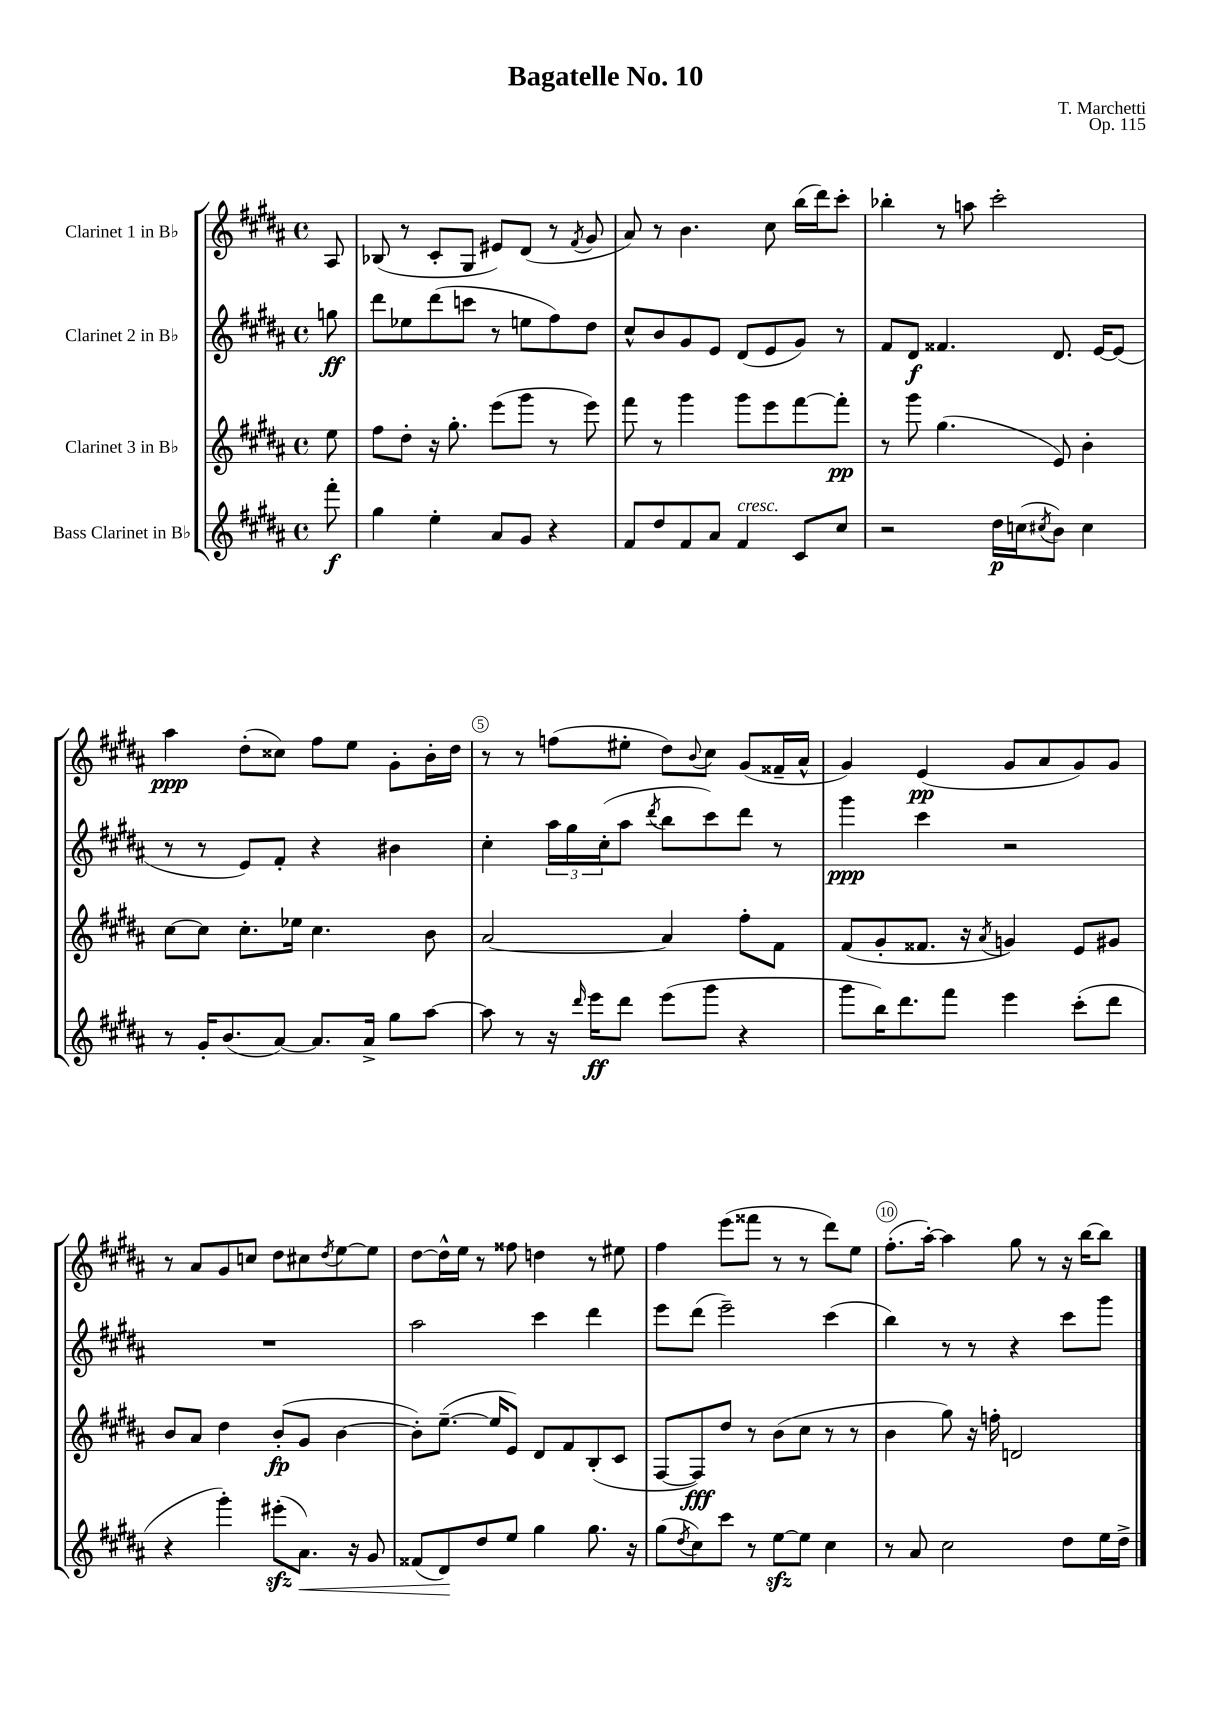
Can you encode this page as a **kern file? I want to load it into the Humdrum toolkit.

**kern	**kern	**kern	**kern
*staff4	*staff3	*staff2	*staff1
*clefG2	*clefG2	*clefG2	*clefG2
*k[f#c#g#d#a#]	*k[f#c#g#d#a#]	*k[f#c#g#d#a#]	*k[f#c#g#d#a#]
*M4/4	*M4/4	*M4/4	*M4/4
*met(c)	*met(c)	*met(c)	*met(c)
8fff#'	8ee	8gg	8A#
=	=	=	=
4gg#	8ff#	8ddd#	(8B-
.	8dd#'	8ee-	8r
4ee'	16r	(8ddd#	8c#'
.	8.gg#'	.	.
.	.	8ccc	8G#
8a#	(8eee	8r	8e#)
8g#	8ggg#	8ee	(8d#
4r	8r	8ff#)	8r
.	.	.	8qf#
.	8eee)	8dd#	8g#
=	=	=	=
8f#	8fff#	8cc#^^	8a#)
8dd#	8r	8b	8r
8f#	4ggg#	8g#	4.b
8a#	.	8e	.
4f#	8ggg#	(8d#	.
.	8eee	8e	8cc#
8c#	[8fff#	8g#)	(16bb
.	.	.	16ddd#)
8cc#	8fff#']	8r	8ccc#'
=	=	=	=
2r	8r	8f#	4bb-'
.	8ggg#	8d#	.
.	(4.gg#	4.f##	8r
.	.	.	8aa
16dd#	.	.	2ccc#'
(16cc	.	.	.
8qcc#	.	.	.
8b)	8e)	8.d#	.
4cc#	4b'	.	.
.	.	[16e	.
.	.	(8e]	.
=	=	=	=
8r	[8cc#	8r	4aa#
16g#'	8cc#]	8r	.
(8.b	.	.	.
.	8.cc#'	8e)	(8dd#'
[8a#)	.	8f#'	8cc##)
.	16ee-	.	.
8.a#]	4.cc#	4r	8ff#
.	.	.	8ee
16a#^	.	.	.
8gg#	.	4b#	8g#'
[8aa#	8b	.	16b'
.	.	.	16dd#
=	=	=	=
8aa#]	[2a#	4cc#'	8r
8r	.	.	8r
16r	.	24aa#	(8ff
.	.	24gg#	.
16qqddd#	.	.	.
16eee	.	.	.
.	.	(24cc#'	.
8ddd#	.	8aa#	8ee#'
.	.	8qddd#	.
(8eee	4a#]	8bb	8dd#)
.	.	.	8qqb
8ggg#	.	8ccc#)	8cc#
4r	8ff#'	8ddd#	(8g#
.	8f#	8r	16f##~
.	.	.	16a#^^
=	=	=	=
8ggg#	(8f#	4ggg#	4g#)
16bb)	8g#'	.	.
8.ddd#	.	.	.
.	8.f##	4ccc#	(4e
8fff#	.	.	.
.	16r	.	.
.	8qa#	.	.
4eee	4g)	2r	8g#
.	.	.	8a#
(8ccc#'	8e	.	8g#)
8ddd#	8g#	.	8g#
=	=	=	=
4r	8b	1r	8r
.	8a#	.	8a#
4ggg#')	4dd#	.	8g#
.	.	.	8cc
(8eee#'	(8b'	.	8dd#
8.a#)	8g#	.	8cc#
.	.	.	8qdd#
.	[4b	.	[8ee
16r	.	.	.
8g#	.	.	8ee]
=	=	=	=
(8f##	8b'])	2aa#	[8dd#
8d#)	([8.ee~	.	16dd#^^]
.	.	.	16ee
8dd#	.	.	8r
.	16ee]	.	.
8ee	8e)	.	8ff##
4gg#	8d#	4ccc#	4dd
.	8f#	.	.
8.gg#	(8B'	4ddd#	8r
.	8c#	.	8ee#
16r	.	.	.
=	=	=	=
(8gg#	[8F#	8eee	4ff#
8qdd#	.	.	.
8cc#)	8F#])	(8ddd#	.
8ccc#	8dd#	2eee~)	(8eee
8r	8r	.	8fff##
[8ee	(8b	.	8r
8ee]	8cc#	.	8r
4cc#	8r	(4ccc#	8ddd#)
.	8r	.	8ee
=	=	=	=
8r	4b	4bb)	(8.ff#'
8a#	.	.	.
.	.	.	[16aa#')
2cc#	8gg#)	8r	4aa#]
.	16r	8r	.
.	16ff'	.	.
.	2d	4r	8gg#
.	.	.	8r
8dd#	.	8ccc#	16r
.	.	.	[16bb
16ee	.	8ggg#	8bb]
16dd#^	.	.	.
==	==	==	==
*-	*-	*-	*-
